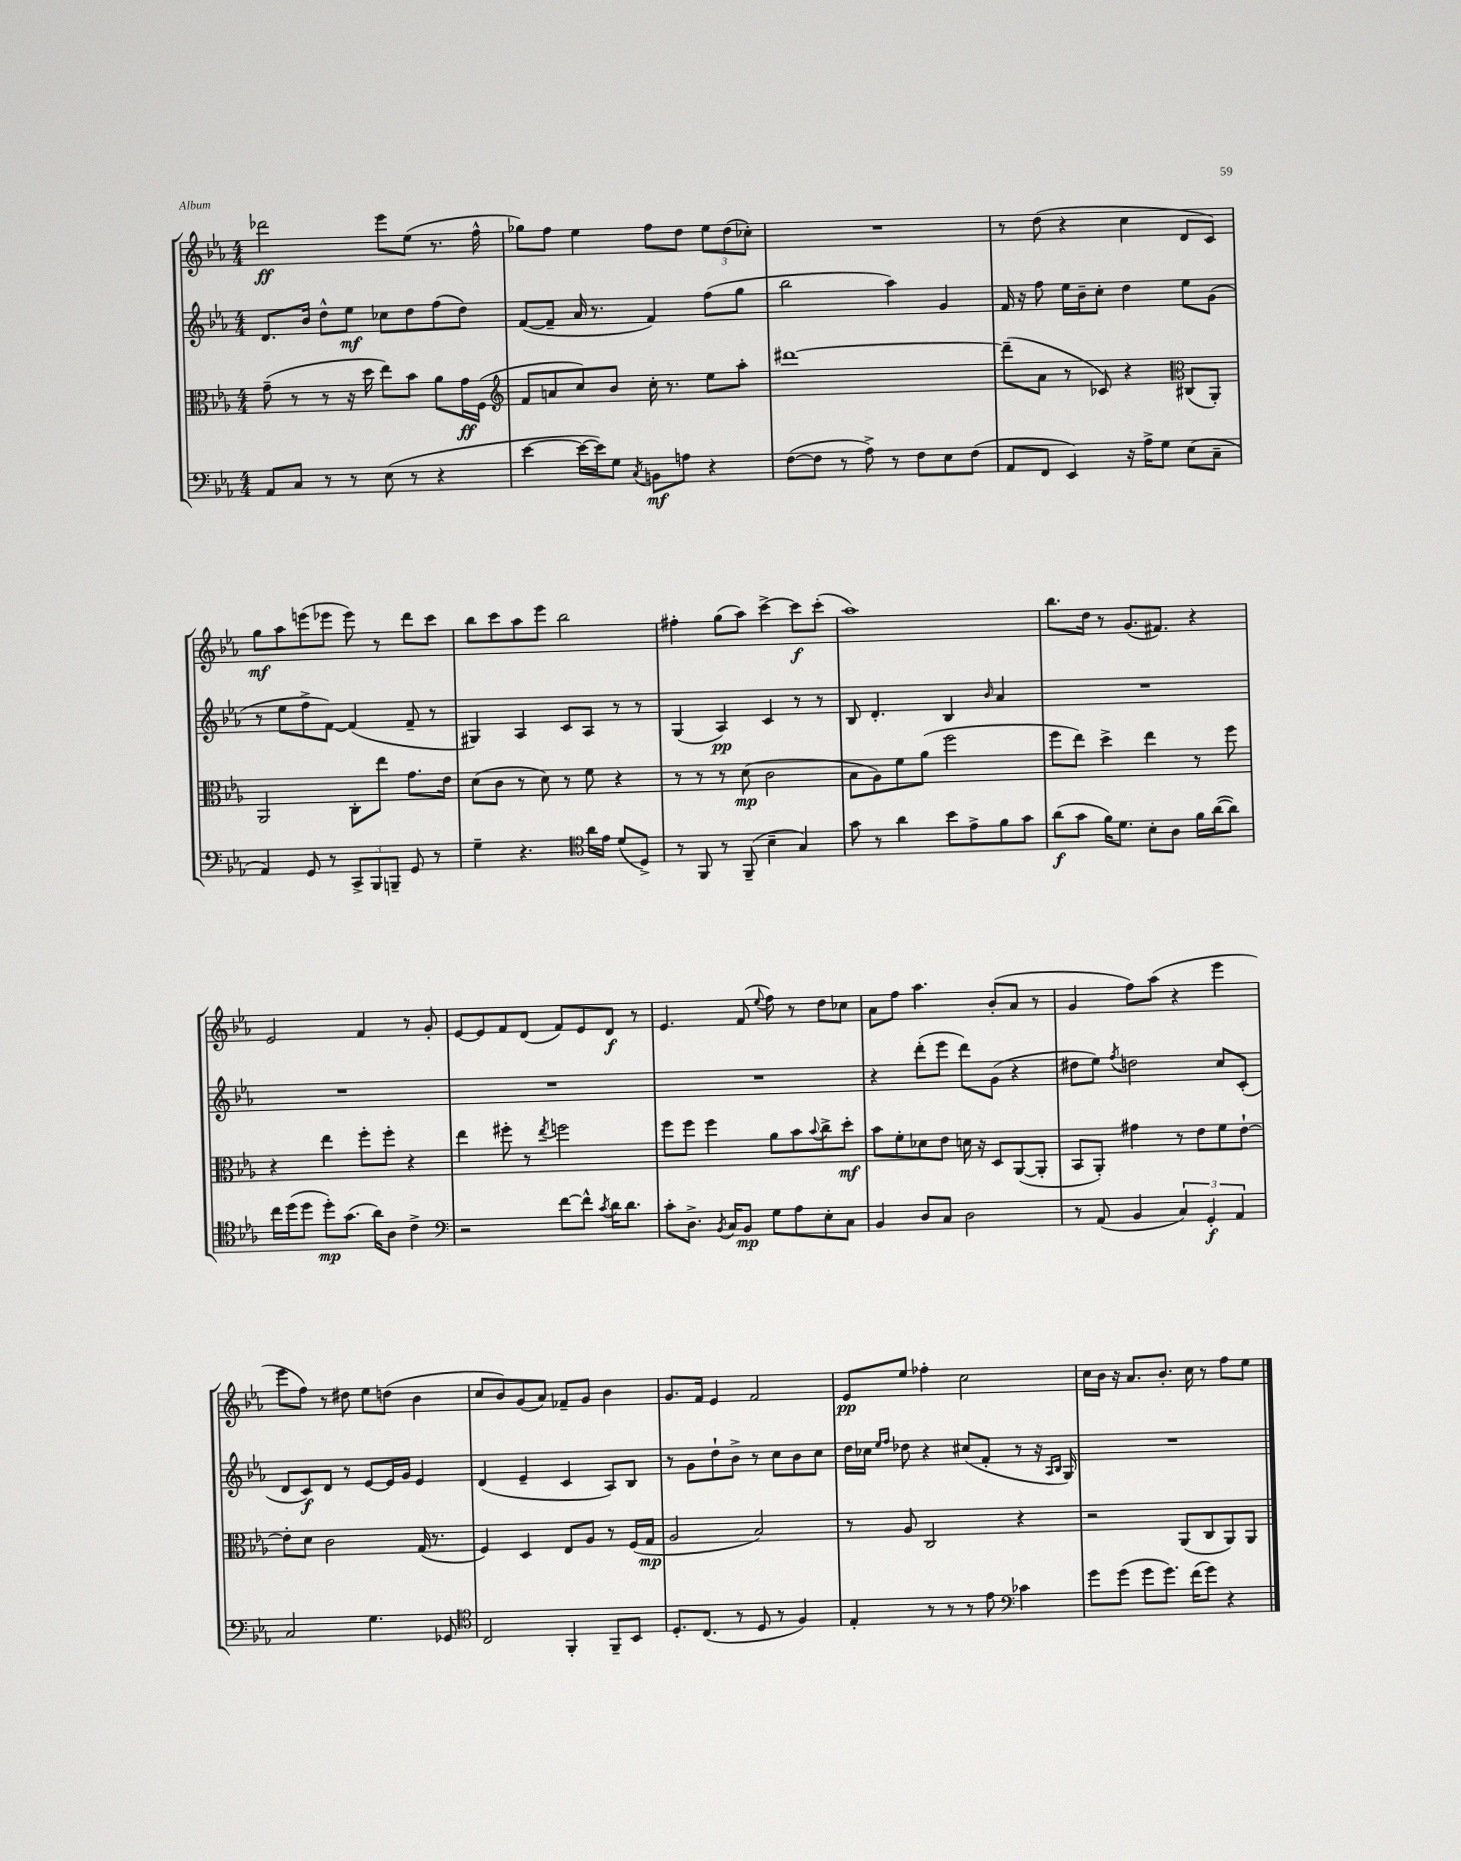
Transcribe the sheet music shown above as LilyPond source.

<<
\new StaffGroup <<
\new Staff = "s0" {
    \clef treble \key ees \major \numericTimeSignature \time 4/4
    des'''2\ff ees'''8 ees''8( r8. f''16-^ |
    ges''8) f''8 ees''4 f''8 d''8 \tuplet 3/2 { ees''8 d''8( ces''8-.) } |
    R1 |
    r8 d''8( r4 c''4 d'8 c'8) |
    g''8\mf aes''8 e'''8( ees'''8 ees'''8) r8 d'''8 c'''8 |
    bes''8 c'''8 aes''8 ees'''8 bes''2 |
    fis''4-. g''8( aes''8) c'''4~-> c'''8\f c'''8-.( |
    aes''1) |
    bes''8. d''16 r8 g'8.( fis'8.) r4 |
    ees'2 f'4 r8 g'8-. |
    ees'8~ ees'8 f'8 d'8( f'8) ees'8 d'8\f r8 |
    ees'4. f'8( \appoggiatura { ees''8 } f''8) r8 d''8 ces''8 |
    aes'8 f''8 aes''4. bes'8-.( aes'8 r8 |
    g'4 f''8) aes''8( r4 ees'''4 |
    ees'''8 f''8) r8 dis''8 ees''8 d''8( bes'4 |
    c''8 bes'8) g'8( aes'8) fes'8-- g'8 bes'4 |
    g'8. f'16 ees'4 f'2 |
    ees'8\pp ees''8 fes''4-. c''2 |
    c''16 bes'16 r16 aes'8. bes'8.-. c''16 r8 f''8 ees''8 \bar "|." |
}
\new Staff = "s1" {
    \clef treble \key ees \major \numericTimeSignature \time 4/4
    d'8. bes'16 d''8-^ ees''8\mf ces''8 d''8 f''8( d''8) |
    f'8~( f'8-- aes'16 r8. f'4) f''8( g''8 |
    bes''2 aes''4) g'4 |
    f'16 r16 f''8 ees''16 bes'16-- c''8-. d''4 ees''8 g'8( |
    r8 ees''8 f''8-> f'8~) f'4( f'8-- r8 |
    gis4) aes4 c'8 aes8 r8 r8 |
    g4( aes4\pp) c'4 r8 r8 |
    bes8 d'4.-. bes4 \grace { bes'16 } aes'4 |
    R1 |
    R1 |
    R1 |
    R1 |
    r4 d'''8-.( ees'''8 d'''8) g'8( r4 |
    dis''8 ees''8) \acciaccatura { f''8 } d''2 c''8 c'8-.( |
    d'8 c'8\f) d'8 r8 ees'8~ ees'16 g'16 ees'4 |
    d'4( ees'4-- c'4 aes8) bes8 |
    r8 g'8 d''8-! bes'8-> r8 c''8 bes'8 c''8 |
    d''16 ces''16 \grace { ees''16 f''16 } des''8 r4 cis''8( f'8-. r8 r16 \grace { aes16 bes16 } g16) |
    R1 \bar "|." |
}
\new Staff = "s2" {
    \clef alto \key ees \major \numericTimeSignature \time 4/4
    g'8--( r8 r8 r16 d''16 ees''8) bes'8 aes'8 g'16\ff f16( |
    \clef treble f'8 a'8 c''8) bes'8 c''16-. r8. ees''8 aes''8-. |
    dis'''1~ |
    dis'''8--( aes'8 r8 ces'8) r4 \clef alto cis8( aes,8-.) |
    aes,2 c8-. ees''8 g'8. ees'16 |
    d'8( c'8 r8 d'8) r8 f'8 r4 |
    r8 r8 r8 d'8\mp( c'2 |
    bes8 aes8) f'8 aes'8( f''2 |
    f''8 ees''8) d''4-> ees''4 r8 f''8 |
    r4 ees''4 f''8-. f''8-. r4 |
    ees''4 fis''8-. r8 \acciaccatura { ees''8 } f''2 |
    f''8 f''8 f''4 aes'8 bes'8 \appoggiatura { bes'8 } c''8-> d''8-.\mf |
    bes'8 f'8-. des'8 ees'8 d'16 r16 d8 aes,8~( aes,8-. |
    bes,8 aes,8-.) gis'4 r8 ees'8 f'8 ees'8~-! |
    ees'8-. d'8 c'2 g16( r8. |
    f4) d4 ees8 aes8 r8 f16( g16\mp |
    aes2 bes2) |
    r8 aes8 c2 r4 |
    r2 aes,8( c8 aes,8) aes,8 \bar "|." |
}
\new Staff = "s3" {
    \clef bass \key ees \major \numericTimeSignature \time 4/4
    aes,8 c8 r8 r8 ees8( r8 r4 |
    ees'4~ ees'16~ ees'16) g8 \acciaccatura { c8 } b,8\mf a8 r4 |
    f8~( f8 r8 aes8->) r8 f8 ees8 f8( |
    aes,8 f,8 ees,4) r16 aes16-> g8 ees8( c8-- |
    aes,4) g,8 r8 \tuplet 3/2 { c,8-> bes,,8 b,,8-- } g,8 r8 |
    g4-- r4. \clef tenor aes'16 ees'16 d'8( d8->) |
    r8 f,8 r8 f,8--( bes4-- g4) |
    g'8 r8 aes'4 bes'8 ees'8-> f'8 g'8 |
    aes'8\f( g'8 f'16) d'8. bes8-. aes8 f'16 aes'16~( aes'8) |
    c''16 d''16( d''8 d''8-.\mp) g'8.( aes'16) aes8 c'4-> |
    \clef bass r2 f'8~ f'8-^ \acciaccatura { c'8 } d'16 d'8. |
    c'8-. d8.-> \acciaccatura { bes,8 } c16 bes,8\mp g8 aes8 ees8-. c8 |
    bes,4 d8 c8 d2 |
    r8 aes,8( bes,4 \tuplet 3/2 { c4) g,4-.\f aes,4 } |
    c2 g4. ges,8 |
    \clef tenor c2 f,4-. f,8-- bes,8 |
    d8.-. c8.( r8 d8 r8 f4) |
    ees4-. r8 r8 r8 ees'8 \clef bass ces'4 |
    g'8 g'8( g'8 g'8.) f'16( g'8) r4 \bar "|." |
}
>>
>>
\layout { \context { \Score \remove "Bar_number_engraver" } }
